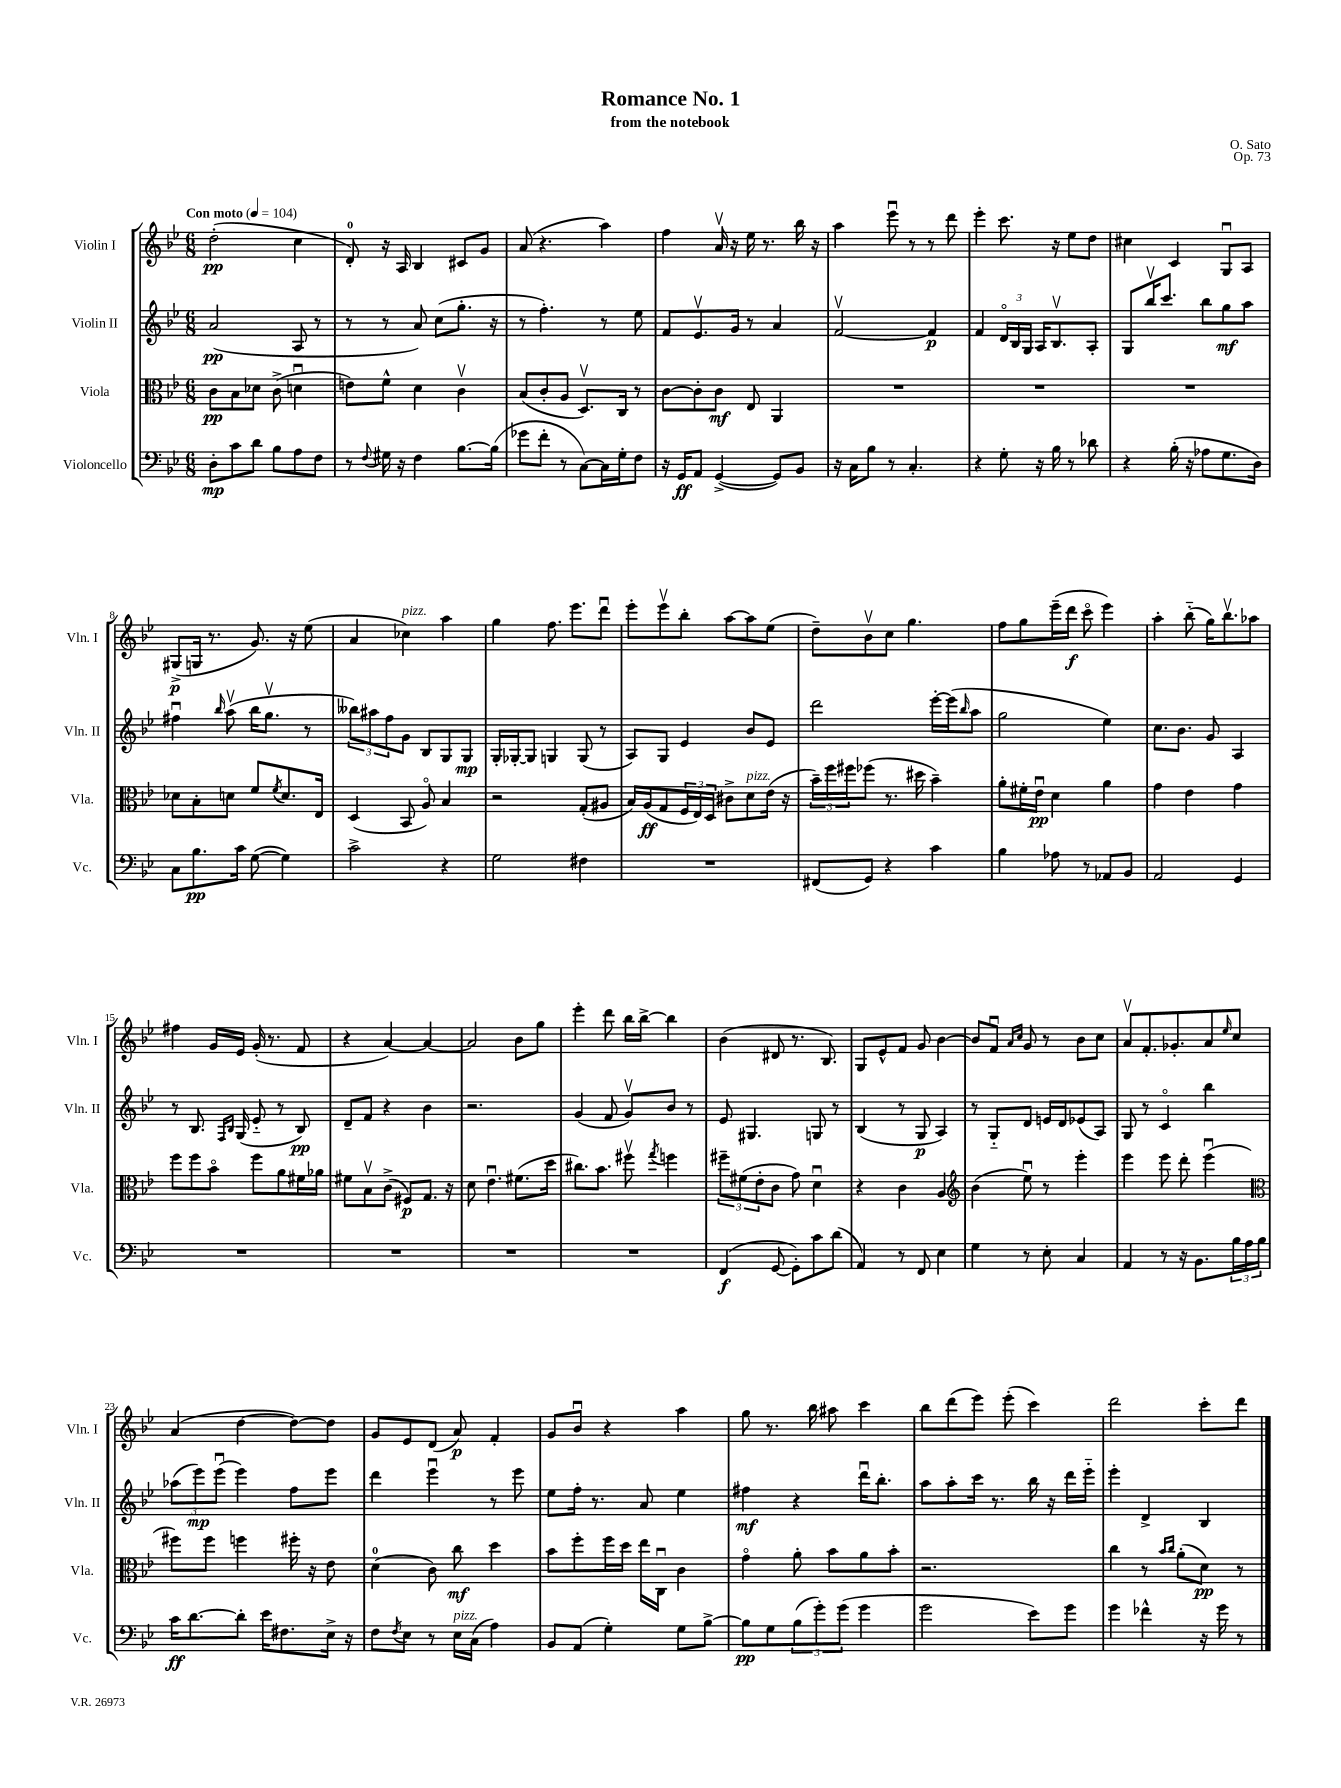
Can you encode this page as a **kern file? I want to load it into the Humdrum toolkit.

**kern	**kern	**kern	**kern
*staff4	*staff3	*staff2	*staff1
*clefF4	*clefC3	*clefG2	*clefG2
*k[b-e-]	*k[b-e-]	*k[b-e-]	*k[b-e-]
*M6/8	*M6/8	*M6/8	*M6/8
*MM104	*MM104	*MM104	*MM104
8D'\L	8c\L	(2a/	(2dd'\
8c\	8B-\	.	.
8d\J	8d-\J	.	.
8B-\L	(8c^\	.	.
8A\	4du\	8A/	4cc\
8F\J	.	8r	.
=	=	=	=
8r	8e\L)	8r	8d'/)
8qqF/	.	.	.
16G#\	8f^^\J	8r	16r
16r	.	.	16A/
4F\	4d\	8a/)	4B-/
.	.	(8cc\L	.
[8.B-\L	4cv\	8.gg'\J	8c#/L
.	.	.	8g/J
(16B-\]Jk	.	16r	.
=	=	=	=
8g-\L	(8B-/L	8r	(8a/
8f'\J	8c'/	4.ff'\)	4.r
8r	8A/J	.	.
[8C\L)	8.Dv/L)	.	.
16C\]L	.	8r	4aa\)
16G'\J	16C/Jk	.	.
8F\J	8r	8ee-\	.
=	=	=	=
16r	[8c\L	8f/L	4ff\
16GG/LK	.	.	.
8AA/J	8c'\]	8.e-v/	.
([4GG^/	8c\J	.	16av/
.	.	16g/Jk	16r
.	8E-/	8r	16ee-\
.	.	.	8.r
8GG/]L)	4AA/	4a/	.
8BB-/J	.	.	16bb-\
.	.	.	16r
=	=	=	=
16r	2.r	[2fv/	4aa\
16C\LK	.	.	.
8B-\J	.	.	.
8r	.	.	8eee-u\
4.C'/	.	.	8r
.	.	4f/]	8r
.	.	.	8ddd\
=	=	=	=
4r	2.r	4f/	4eee-'\
8G'\	.	24do/LL	8.ccc\
.	.	24B-/	.
.	.	24G/JJ	.
16r	.	16A/LK	.
16B-\	.	8.B-v/	16r
8r	.	.	8ee-\L
8d-\	.	8A'/J	8dd\J
=	=	=	=
4r	2.r	8G/L	4cc#\
.	.	16bb-v/K	.
.	.	8.ccc/J	.
(16B-'\	.	.	4c/
16r	.	.	.
8A-\L	.	8bb-\L	.
8.G\	.	8gg\	8Gu/L
.	.	8aa\J	8A/J
16D\Jk)	.	.	.
=	=	=	=
8C\L	8d-\L	4ff#u\	(8G#^/L
8.B-\	8B-'\	.	16G/Jk
.	.	.	8.r
.	.	16qqbb-/	.
.	8d\J	(8aav\	.
16c\Jk	.	.	.
([8G\	8f/L	16bb-\LK	8.g/)
.	.	8.ggv\J	.
.	8qf/	.	.
4G\])	8.d/	.	.
.	.	.	16r
.	.	8r	(8ee-\
.	16E-/Jk	.	.
=	=	=	=
2c^\	(4D/	12bb--\L)	4a/
.	.	12aa#\	.
.	.	12ff\	.
.	8BB-/	8g\J	4cc-\)
.	8Ao/)	8B-/L	.
4r	4B-/	8G/	4aa\
.	.	8G/J	.
=	=	=	=
2G\	2r	16G'/LL	4gg\
.	.	[16G-'/J	.
.	.	8G-/]J	.
.	.	4G/	8.ff\
.	.	.	8.eee-\L
4F#\	(8G'/L	(8G/	.
.	8A#/J	8r	8dddu\J
=	=	=	=
2.r	16B-/LL)	8A/L)	8eee-'\L
.	(16A/J	.	.
.	8G/	8G/J	8eee-v\
.	24F/L	4e-/	8bb-'\J
.	24E-/)	.	.
.	24D/JJ	.	.
.	8c#^\L	.	[8aa\L
.	8d\	8b-/L	8aa\]
.	(16e-\Jk	8e-/J	(8ee-\J
.	16r	.	.
=	=	=	=
(8FF#/L	24b-~\LL)	2ddd\	8dd~\L)
.	24ff\	.	.
.	24ff#\J	.	.
8GG/J)	(8ff-\J	.	8b-v\
4r	8.r	.	8cc\J
.	.	.	4.gg\
.	16dd#\	.	.
4c\	4b-~\)	[16eee-'\LL	.
.	.	(16eee-\]J	.
.	.	16qqbb-/	.
.	.	8aa\J	.
=	=	=	=
4B-\	8a'\L	2gg\	8ff\L
.	16f#'\L	.	8gg\
.	16e-u\JJ	.	.
8A-\	4d\	.	(16eee-~\L
.	.	.	16ddd\JJ
8r	.	.	8ccco\
8AA-/L	4a\	4ee-\)	4eee-\)
8BB-/J	.	.	.
=	=	=	=
2AA/	4g\	8.cc\L	4aa'\
.	.	8.b-\J	.
.	4e-\	.	(8bb-'~\
.	.	8g/	16gg\LK)
.	.	.	8.bb-v\
4GG/	4g\	4A/	.
.	.	.	8aa-\J
=	=	=	=
2.r	8ff\L	8r	4ff#\
.	8ff\	8.B-/	.
.	8b-o\J	.	16g/LL
.	.	16qqF/LL	.
.	.	16qqB-/JJ	.
.	.	(16G/	16e-/JJ
.	8ff\L	8e-'~/	(16g'/
.	.	.	8.r
.	8a\	8r	.
.	16f#\L	8B-/)	8f/
.	16a-\JJ	.	.
=	=	=	=
2.r	8f#\L	8d~/L	4r
.	8B-v\	8f/J	.
.	(8c^\J	4r	[4a/)
.	8F#/L)	.	.
.	8.G/J	4b-\	4a/_
.	16r	.	.
=	=	=	=
2.r	8d\	2.r	2a/]
.	4.e-u\	.	.
.	(8.f#\L	.	8b-\L
.	.	.	8gg\J
.	16dd\Jk	.	.
=	=	=	=
2.r	8.cc#\L)	(4g/	4eee-'\
.	8.b-\J	.	.
.	.	8f/	8ddd\
.	8ff#v\	8gv/L)	16bb-\LL
.	.	.	[16bb-^\JJ
.	8qgg/	.	.
.	4ff\	8b-/J	4bb-\]
.	.	8r	.
=	=	=	=
(4FF/	12ff#~\L	8e-/	(4b-\
.	(12f#\	.	.
.	.	4.G#/	.
.	12e-'\	.	.
[8GG/	8c\J	.	8d#/
8GG'\]L)	8g\)	.	8.r
8c\	4du\	8G/	.
.	.	.	8.B-/)
(8d\J	.	8r	.
=	=	=	=
4AA/)	4r	(4B-/	8G/L
.	.	.	8e-^^/
8r	4c\	8r	8f/J
8FF/	.	8G/	8g/
4E-\	4A/	4A/)	[4b-\
=	=	=	=
*	*clefG2	*	*
4G\	(4b-\	8r	8b-/]L
.	.	8G'~/L	8fu/J
.	.	.	16qqa/LL
.	.	.	16qqcc/JJ
8r	8ee-u\)	8d/J	8g/
8E-'\	8r	16e/LL	8r
.	.	16d/J	.
4C/	4eee-'\	(8e-/	8b-\L
.	.	8A/J)	8cc\J
=	=	=	=
4AA/	4eee-\	8G/	8av/L
.	.	8r	8.f'/
8r	8eee-\	4co/	.
.	.	.	8.g-'/
16r	8ddd'\	.	.
8.BB-\L	.	.	.
.	(4eee-u\	4bb-\	8a/
.	.	.	16qqee-/
24B-\L	.	.	8cc/J
24A\	.	.	.
24B-\JJ	.	.	.
=	=	=	=
*	*clefC3	*	*
16c\LK	8ff#\L)	(12aa-\L	(4a/
[8.d\	.	.	.
.	.	12eee-\)	.
.	8ff#\J	.	.
.	.	(12eee-u\J	.
8d'\]J	4ff\	4eee-\)	[4dd\
16e-\LK	.	.	.
8.F#\	.	.	.
.	16ff#'\	8ff\L	8dd\_L)
.	16r	.	.
16E-^\Jk	8e-\	8eee-\J	8dd\]J
16r	.	.	.
=	=	=	=
8F\L	(4d\	4ddd\	8g/L
8qF/	.	.	.
8E-\J	.	.	8e-/
8r	8c\)	4eee-u\	(8d/J
16E-\LL	8cc\	.	8a/)
(16C\JJ	.	.	.
4A\)	4dd\	8r	4f'/
.	.	8eee-\	.
=	=	=	=
8BB-/L	8b-\L	8ee-\L	8g/L
(8AA/J	8ff'\	16ff'\Jk	8b-u/J
.	.	8.r	.
4G'\)	16ff\L	.	4r
.	16dd\JJ	.	.
.	16ee-\LL	8a/	.
.	16Cu\JJ	.	.
8G\L	4c\	4ee-\	4aa\
[8B-^\J	.	.	.
=	=	=	=
8B-\]L	4go\	4ff#\	8gg\
8G\	.	.	8.r
(12B-\	8a'\	4r	.
.	.	.	16bb-\
12g'\)	.	.	.
.	8b-\L	.	8aa#\
(12g\J	.	.	.
4g\	8a\	16dddu\LK	4ccc\
.	.	8.bb-'\J	.
.	8b-'\J	.	.
=	=	=	=
2g\	2.r	8aa\L	8bb-\L
.	.	8aa'\	(8ddd\
.	.	16ccc\Jk	8eee-\J)
.	.	8.r	.
.	.	.	(8eee-'\
8e-\L)	.	16bb-\	4ccc\)
.	.	16r	.
8g\J	.	16ddd\LL	.
.	.	16eee-'~\JJ	.
=	=	=	=
4g\	4cc\	4eee-'\	2ddd\
4f-^^\	8r	4d^/	.
.	16qqb-/LL	.	.
.	16qqcc/JJ	.	.
.	(8a'\L	.	.
16r	8d\J)	4B-/	8ccc'\L
16g\	.	.	.
8r	8r	.	8ddd\J
==	==	==	==
*-	*-	*-	*-
